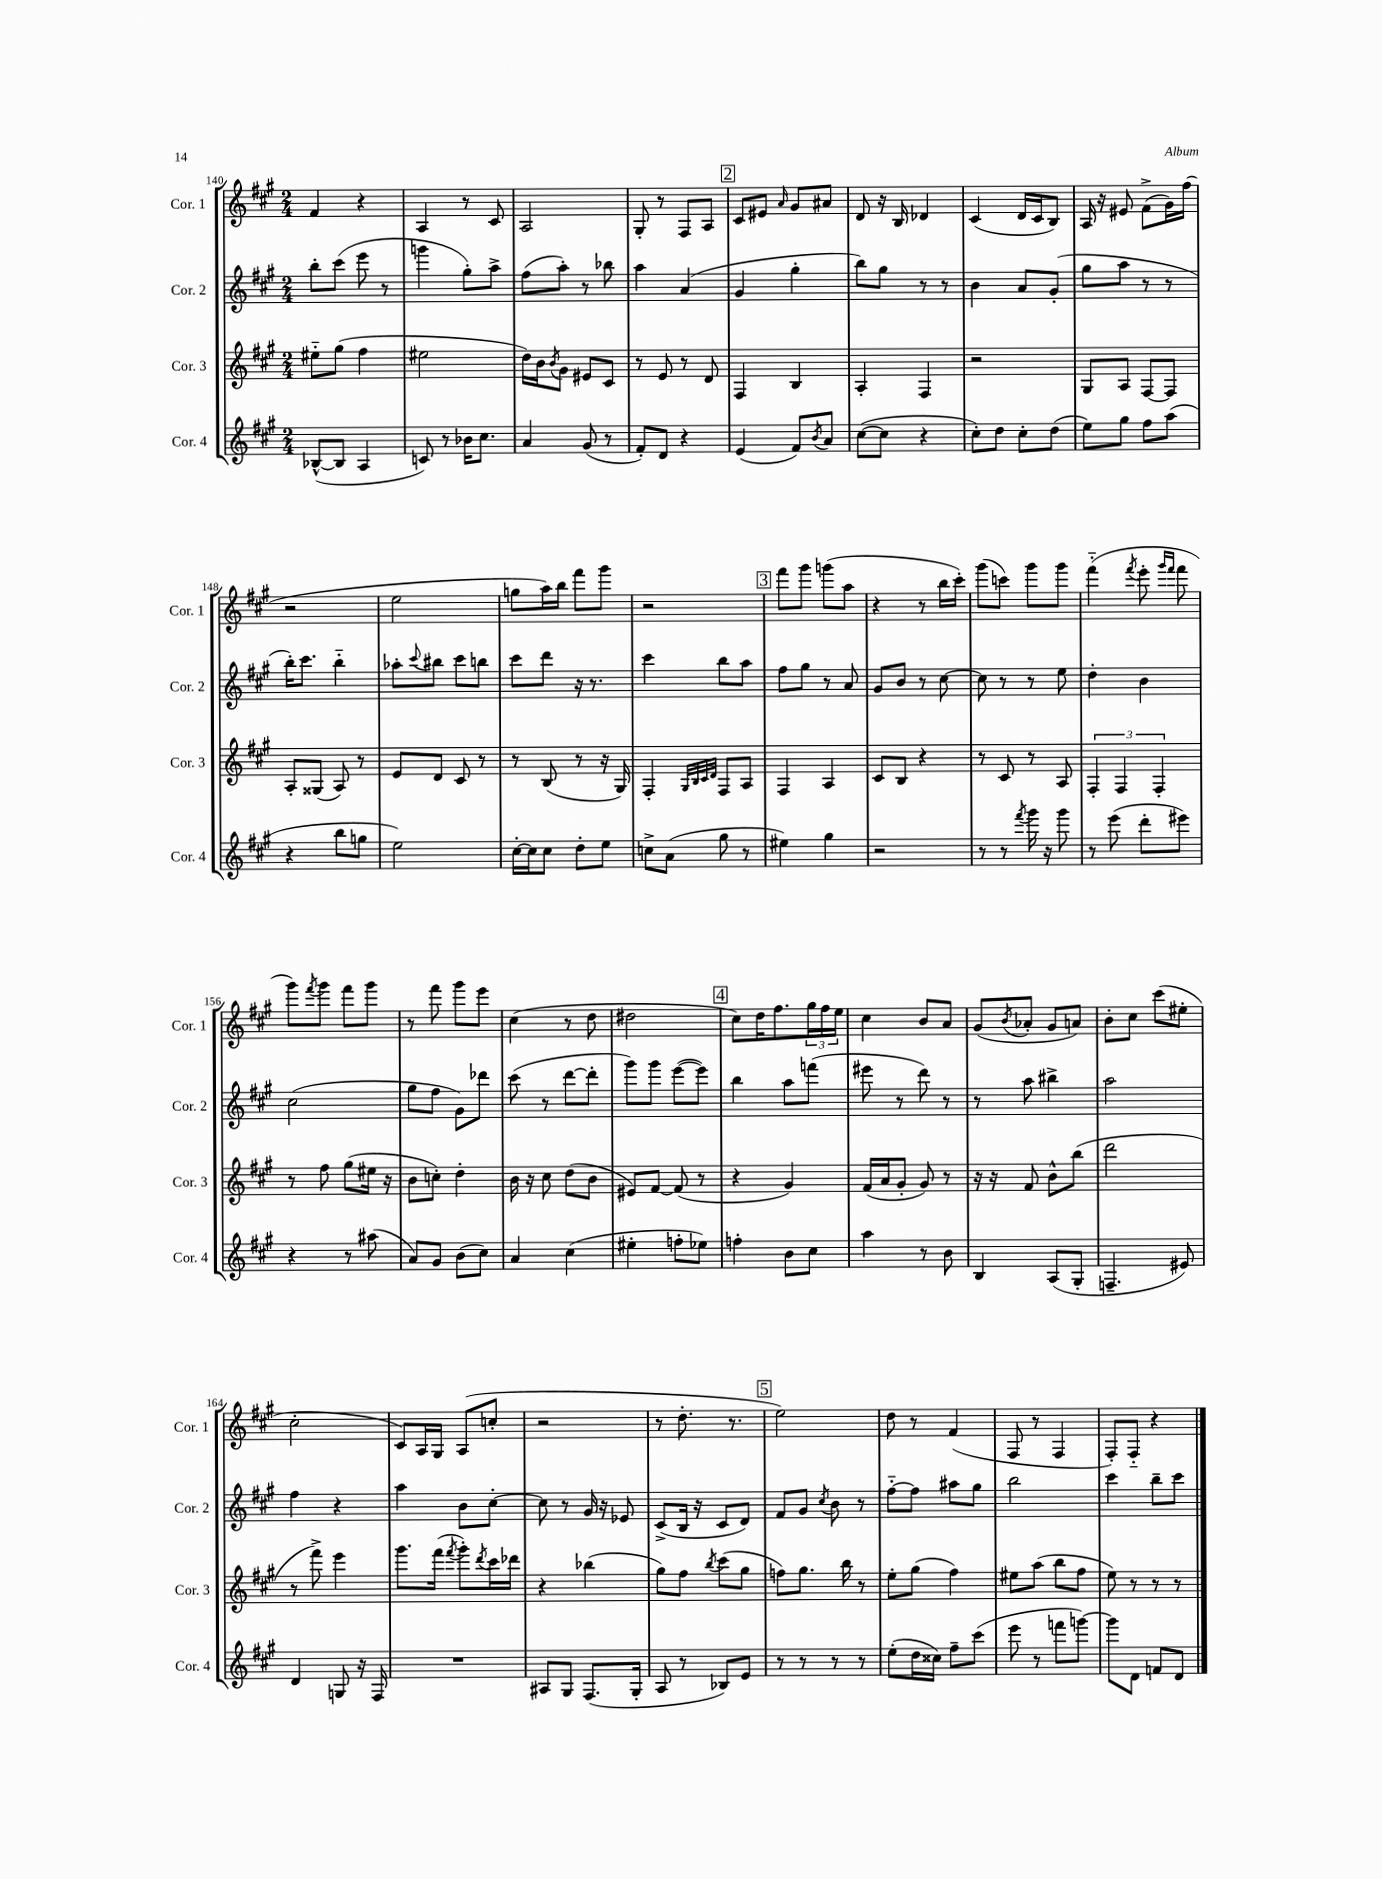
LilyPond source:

<<
\new StaffGroup <<
\new Staff = "s0" \with { instrumentName = "Cor. 1" shortInstrumentName = "Cor. 1" } {
    \clef treble \key a \major \numericTimeSignature \time 2/4
    fis'4 r4 |
    a4 r8 cis'8 |
    a2 |
    gis8-. r8 fis8 a8 |
    \mark \markup { \box "2" } cis'8 eis'8 \grace { a'16 } gis'8 ais'8 |
    d'8 r16 b16 des'4 |
    cis'4( d'16 cis'16 b8) |
    a16 r16 eis'8 fis'8->( gis'16) fis''16( |
    r2 |
    e''2 |
    g''8 a''16) b''16 fis'''8 gis'''8 |
    r2 |
    \mark \markup { \box "3" } fis'''8 gis'''8 g'''8( a''8 |
    r4 r8 b''16 cis'''16-.) |
    gis'''8( c'''8) gis'''8 gis'''8 |
    fis'''4-_( \acciaccatura { fis'''8 } e'''8-. \grace { gis'''16 fis'''16 } fis'''8 |
    gis'''8) \acciaccatura { fis'''8 } gis'''8 fis'''8 gis'''8 |
    r8 fis'''8 gis'''8 e'''8 |
    cis''4( r8 d''8 |
    dis''2 |
    \mark \markup { \box "4" } cis''8) d''16 fis''8. \tuplet 3/2 { gis''16 fis''16 e''16 } |
    cis''4 b'8 a'8 |
    gis'8( \acciaccatura { b'8 } aes'8-. gis'8 a'8) |
    b'8-. cis''8 cis'''8( eis''8-. |
    cis''2-. |
    cis'8) a16 gis16 a8( c''8-. |
    r2 |
    r8 d''8.-. r8. |
    \mark \markup { \box "5" } e''2) |
    d''8 r8 fis'4( |
    fis8 r8 fis4 |
    fis8-.) fis8-_ r4 \bar "|." |
}
\new Staff = "s1" \with { instrumentName = "Cor. 2" shortInstrumentName = "Cor. 2" } {
    \clef treble \key a \major \numericTimeSignature \time 2/4
    b''8-. cis'''8( e'''8 r8 |
    g'''4 gis''8-.) a''8-> |
    fis''8( a''8-.) r8 bes''8 |
    a''4 a'4( |
    \mark \markup { \box "2" } gis'4 gis''4-. |
    b''8) gis''8 r8 r8 |
    b'4 a'8 gis'8-.( |
    gis''8 a''8 r8 r8 |
    b''16-.) cis'''8. b''4-_ |
    aes''8-. \appoggiatura { cis'''8 } bis''8 cis'''8 b''8 |
    cis'''8 d'''8 r16 r8. |
    cis'''4 b''8 a''8 |
    \mark \markup { \box "3" } fis''8 gis''8 r8 a'8 |
    gis'8 b'8 r8 cis''8~ |
    cis''8 r8 r8 e''8 |
    d''4-. b'4 |
    cis''2( |
    gis''8 fis''8 gis'8) des'''8 |
    cis'''8( r8 d'''8~ d'''8-. |
    gis'''8) gis'''8 e'''8~( e'''8) |
    \mark \markup { \box "4" } b''4 a''8 f'''8( |
    eis'''8 r8 d'''8) r8 |
    r8 a''8 bis''4-> |
    a''2 |
    fis''4 r4 |
    a''4 b'8 cis''8~-. |
    cis''8 r8 gis'16 r16 ees'8 |
    cis'8->( b16 r16 cis'8 d'8) |
    \mark \markup { \box "5" } fis'8 gis'8 \acciaccatura { cis''8 } b'8 r8 |
    fis''8~-_ fis''8 ais''8 gis''8 |
    b''2 |
    cis'''4 b''8-- cis'''8 \bar "|." |
}
\new Staff = "s2" \with { instrumentName = "Cor. 3" shortInstrumentName = "Cor. 3" } {
    \clef treble \key a \major \numericTimeSignature \time 2/4
    eis''8-_ gis''8( fis''4 |
    eis''2 |
    d''16) b'16 \acciaccatura { b'8 } gis'8 eis'8 cis'8 |
    r8 e'8 r8 d'8 |
    \mark \markup { \box "2" } fis4 b4 |
    a4-. fis4 |
    r2 |
    gis8 a8 fis8~ fis8 |
    a8-. gisis8( a8) r8 |
    e'8 d'8 cis'8 r8 |
    r8 b8( r8 r16 gis16) |
    fis4-. \grace { gis32 b32 cis'32 d'32 } fis8 a8 |
    \mark \markup { \box "3" } fis4 a4 |
    cis'8 b8 r4 |
    r8 cis'8 r8 a8 |
    \tuplet 3/2 { fis4-. fis4 fis4-. } |
    r8 fis''8 gis''8( eis''16 r16 |
    b'8 c''8-.) d''4-. |
    b'16 r16 cis''8 d''8( b'8 |
    eis'8) fis'8~ fis'8( r8 |
    \mark \markup { \box "4" } r4 gis'4) |
    fis'16( a'16 gis'8-. gis'8) r8 |
    r16 r16 fis'8 b'8-^ b''8( |
    d'''2 |
    r8 fis'''8->) e'''4 |
    gis'''8. fis'''16( \acciaccatura { fis'''8 } gis'''8-.) \acciaccatura { d'''8 } cis'''16 des'''16 |
    r4 bes''4( |
    gis''8) fis''8 \acciaccatura { b''8 } cis'''8( gis''8 |
    \mark \markup { \box "5" } f''8) gis''8. b''16 r8 |
    e''8-. gis''8( fis''4) |
    eis''8 a''8( b''8 fis''8 |
    e''8) r8 r8 r8 \bar "|." |
}
\new Staff = "s3" \with { instrumentName = "Cor. 4" shortInstrumentName = "Cor. 4" } {
    \clef treble \key a \major \numericTimeSignature \time 2/4
    bes8~-^( bes8 a4 |
    c'8) r8 bes'16 cis''8. |
    a'4 gis'8( r8 |
    fis'8-.) d'8 r4 |
    \mark \markup { \box "2" } e'4( fis'8) \acciaccatura { b'8 } a'8 |
    cis''8~( cis''8 r4 |
    cis''8-.) d''8 cis''8-. d''8( |
    e''8) gis''8 fis''8 a''8( |
    r4 b''8 g''8 |
    e''2) |
    cis''16~-. cis''16 cis''8 d''8-. e''8 |
    c''8-> a'8( gis''8 r8 |
    \mark \markup { \box "3" } eis''4) gis''4 |
    r2 |
    r8 r8 \acciaccatura { fis'''8 } gis'''16 r16 gis'''8 |
    r8 e'''8( d'''8-. eis'''8) |
    r4 r8 ais''8( |
    a'8) gis'8 b'8( cis''8) |
    a'4 cis''4( |
    eis''4-. f''8-. ees''8) |
    \mark \markup { \box "4" } f''4-. b'8 cis''8 |
    a''4 r8 b'8 |
    b4 a8( gis8-. |
    f4.-- eis'8) |
    d'4 g8 r16 fis16 |
    R2 |
    ais8 gis8 fis8.( gis16-. |
    a8 r8 bes8) e'8 |
    \mark \markup { \box "5" } r8 r8 r8 r8 |
    e''8-.( d''16 cisis''16) fis''8-- cis'''8( |
    e'''8 r8 f'''8 g'''8~) |
    g'''8 d'8 f'8 d'8 \bar "|." |
}
>>
>>
\layout { \context { \Score currentBarNumber = #140 } }
